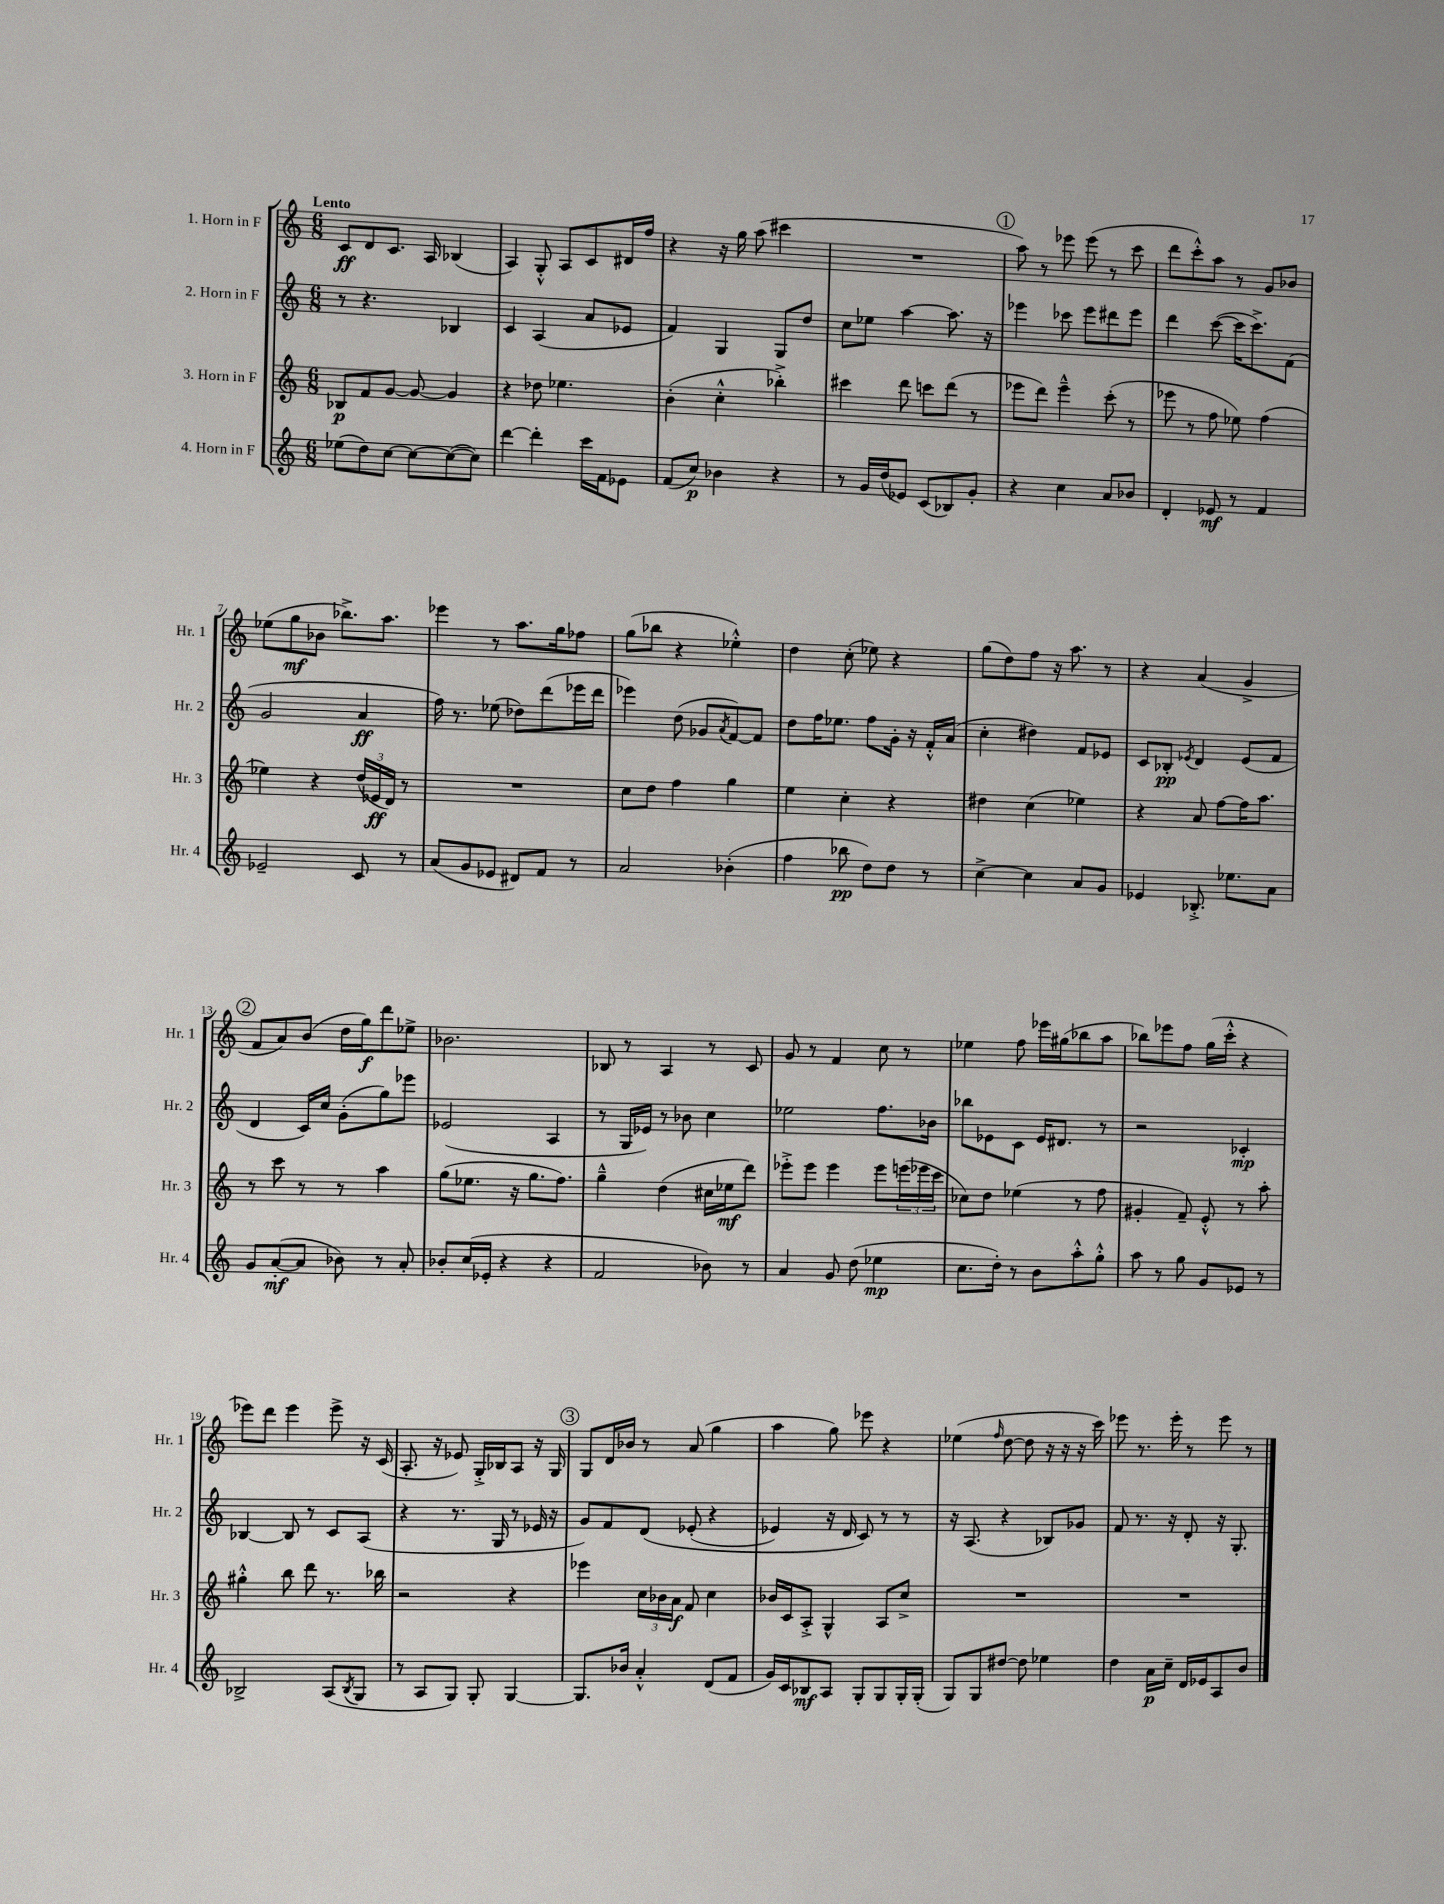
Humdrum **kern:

**kern	**dynam	**kern	**dynam	**kern	**dynam	**kern	**dynam
*part4	*part4	*part3	*part3	*part2	*part2	*part1	*part1
*staff4	*staff4	*staff3	*staff3	*staff2	*staff2	*staff1	*staff1
*I"4. Horn in F	*	*I"3. Horn in F	*	*I"2. Horn in F	*	*I"1. Horn in F	*
*I'Hr. 4	*	*I'Hr. 3	*	*I'Hr. 2	*	*I'Hr. 1	*
*clefG2	*	*clefG2	*	*clefG2	*	*clefG2	*
*k[]	*	*k[]	*	*k[]	*	*k[]	*
*M6/8	*	*M6/8	*	*M6/8	*	*M6/8	*
=1	=1	=1	=1	=1	=1	=1	=1
!	!	!	!	!	!	!LO:TX:a:B:t=Lento	!
(8ee-X\L	.	8B-X/L	p	8r	.	8c/L	ff
8dd\)	.	8f/	.	4.r	.	8d/	.
[8cc\J	.	[8g/J	.	.	.	8.c/J	.
8cc\L_	.	8g/_	.	.	.	.	.
.	.	.	.	.	.	16A/	.
(8cc\_	.	4g/]	.	4B-X/	.	(4B-X/	.
8cc\J])	.	.	.	.	.	.	.
=2	=2	=2	=2	=2	=2	=2	=2
[4ddd\	.	4r	.	4c/	.	4A/)	.
4ddd'\]	.	8dd-X\	.	(4A/	.	8G'^^/	.
.	.	4.ee-X\	.	.	.	8A/L	.
16ccc\LL	.	.	.	8a/L	.	8c/	.
16f\J	.	.	.	.	.	.	.
8e-X\J	.	.	.	8e-X/J	.	16d#X/L	.
.	.	.	.	.	.	16ff/JJ	.
=3	=3	=3	=3	=3	=3	=3	=3
(8f/L	.	(4b'\	.	4f/)	.	4r	.
8cc/J)	p	.	.	.	.	.	.
4b-X\	.	4cc'^^\	.	4G/	.	16r	.
.	.	.	.	.	.	16gg\	.
.	.	.	.	.	.	(8aa\	.
4r	.	4bb-X'^\)	.	8G/L	.	4ccc#X\	.
.	.	.	.	8dd/J	.	.	.
=4	=4	=4	=4	=4	=4	=4	=4
8r	.	4ccc#X\	.	8cc\L	.	2.r	.
16g/LL	.	.	.	8ee-X\J	.	.	.
(16dd/J	.	.	.	.	.	.	.
8e-X/J)	.	8ddd\	.	[4aa\	.	.	.
(8c/L	.	8cccn\L	.	.	.	.	.
8B-X/)	.	(8ddd\J	.	8.aa\]	.	.	.
8g'/J	.	8r	.	.	.	.	.
.	.	.	.	16r	.	.	.
!!LO:REH:place=s1:t=1
=5	=5	=5	=5	=5	=5	=5	=5
4r	.	8eee-X\L	.	4eee-X\	.	8aa\)	.
.	.	8ddd\J)	.	.	.	8r	.
4cc\	.	4eee-~^^\	.	8ccc-X\	.	8eee-X\	.
.	.	.	.	8eee-\L	.	(8eee-\	.
8a/L	.	(8ccc'\	.	8ddd#X\	.	8r	.
8b-X/J	.	8r	.	8eee-\J	.	8ccc\	.
=6	=6	=6	=6	=6	=6	=6	=6
4d'/	.	8eee-X\	.	4ddd\	.	8ddd\L	.
.	.	8r	.	.	.	8ccc'^^\)	.
8e-X/	mf	8ff\	.	([8ccc\	.	8aa\J	.
8r	.	8ee-X\)	.	16ccc\KL]	.	8r	.
.	.	.	.	8.ccc^\)	.	.	.
4f/	.	(4ff\	.	.	.	8g/L	.
.	.	.	.	(8f\J	.	8b-X/J	.
!!LO:LB:g=z
=7	=7	=7	=7	=7	=7	=7	=7
2e-X~/	.	4ee-X\)	.	2g/	.	(8ee-X\L	.
.	.	.	.	.	.	8gg\	mf
.	.	4r	.	.	.	8b-X\J	.
.	.	.	.	.	.	8.bb-X^\L)	.
8c/	.	(24dd/LL	.	4a/	ff	.	.
.	.	24e-X/	ff	.	.	.	.
.	.	.	.	.	.	8.aa\J	.
.	.	24d/JJ)	.	.	.	.	.
8r	.	8r	.	.	.	.	.
=8	=8	=8	=8	=8	=8	=8	=8
(8a/L	.	2.r	.	16ff\)	.	4eee-X\	.
.	.	.	.	8.r	.	.	.
8g/	.	.	.	.	.	.	.
8e-X/J	.	.	.	(8ee-X\	.	8r	.
8d#X/L)	.	.	.	8dd-X\L)	.	8.aa\L	.
8f/J	.	.	.	(8ddd\	.	.	.
.	.	.	.	.	.	16gg\k	.
8r	.	.	.	16eee-X\L	.	8ff-X\J	.
.	.	.	.	16ddd\JJ	.	.	.
=9	=9	=9	=9	=9	=9	=9	=9
2a/	.	8cc\L	.	4eee-X\)	.	(8gg\L	.
.	.	8dd\J	.	.	.	8bb-X\J	.
.	.	4ff\	.	(8dd\	.	4r	.
.	.	.	.	8g-X/L	.	.	.
.	.	.	.	8qa/	.	.	.
(4b-X'\	.	4gg\	.	[8f/)	.	4ee-X'^^\)	.
.	.	.	.	8f/J]	.	.	.
=10	=10	=10	=10	=10	=10	=10	=10
4ff\	.	4ee\	.	8dd\L	.	4dd\	.
.	.	.	.	16ff\K	.	.	.
.	.	.	.	8.ee-X\J	.	.	.
8bb-X\	pp	4cc'\	.	.	.	(8cc'\	.
8dd\L)	.	.	.	8ff\L	.	8ee-X\)	.
8dd\J	.	4r	.	16g'\Jk	.	4r	.
.	.	.	.	16r	.	.	.
8r	.	.	.	16f'^^/LL	.	.	.
.	.	.	.	(16a/JJ	.	.	.
=11	=11	=11	=11	=11	=11	=11	=11
[4cc^\	.	4dd#X\	.	4cc'\	.	(8gg\L	.
.	.	.	.	.	.	8dd\)	.
4cc\]	.	(4cc\	.	4dd#X\)	.	8ff\J	.
.	.	.	.	.	.	16r	.
.	.	.	.	.	.	8.aa\	.
8a/L	.	4ee-X\)	.	8f/L	.	.	.
8g/J	.	.	.	8e-X/J	.	8r	.
=12	=12	=12	=12	=12	=12	=12	=12
4e-X/	.	4r	.	8c/L	.	4r	.
.	.	.	.	8B-X'/J	pp	.	.
.	.	.	.	8qe-X/	.	.	.
8.B-X'^/	.	8a/	.	4d/	.	(4a/	.
.	.	[8ff\L	.	.	.	.	.
8.ee-X\L	.	.	.	.	.	.	.
.	.	16ff\K]	.	(8e-/L	.	4g^/	.
.	.	8.aa\J	.	.	.	.	.
8a\J	.	.	.	8f/J	.	.	.
!!LO:LB:g=z
!!LO:REH:place=s1:t=2
=13	=13	=13	=13	=13	=13	=13	=13
8g/L	.	8r	.	4d/	.	8f/L	.
([8a'/	mf	8ccc\	.	.	.	8a/)	.
8a/J]	.	8r	.	16c/LL)	.	(8b/J	.
.	.	.	.	16cc/JJ	.	.	.
8b-X\)	.	8r	.	(8g'\L	.	16dd\LL	.
.	.	.	.	.	.	16gg\J)	f
8r	.	4aa\	.	8gg\)	.	8ddd\	.
8a'/	.	.	.	8eee-X\J	.	8ee-X^\J	.
=14	=14	=14	=14	=14	=14	=14	=14
8b-X'/L	.	(8gg\L	.	(2e-X/	.	2.b-X\	.
(16cc/L	.	8.ee-X\J	.	.	.	.	.
16e-X'/JJ	.	.	.	.	.	.	.
4r	.	.	.	.	.	.	.
.	.	16r	.	.	.	.	.
.	.	8.gg\L	.	.	.	.	.
4r	.	.	.	4A/	.	.	.
.	.	8.ff\J)	.	.	.	.	.
=15	=15	=15	=15	=15	=15	=15	=15
2f/	.	4gg~^^\	.	8r	.	8B-X/	.
.	.	.	.	16G/LL	.	8r	.
.	.	.	.	16e-X/JJ)	.	.	.
.	.	(4dd\	.	8r	.	4A/	.
.	.	.	.	8b-X\	.	.	.
8b-X\)	.	16cc#X\LL	.	4cc\	.	8r	.
.	.	16ee-X\J	mf	.	.	.	.
8r	.	8ddd\J)	.	.	.	8c/	.
=16	=16	=16	=16	=16	=16	=16	=16
4a/	.	8eee-X'^\L	.	2ee-X\	.	8g/	.
.	.	8eee-\J	.	.	.	8r	.
8g/	.	4eee-\	.	.	.	4f/	.
(8dd\	.	.	.	.	.	.	.
4ee-X\	mp	8eee-\L	.	8.ff\L	.	8cc\	.
.	.	(24eeen\L	.	.	.	8r	.
.	.	24eee-X\	.	.	.	.	.
.	.	.	.	16b-X\Jk	.	.	.
.	.	24ccc\JJ	.	.	.	.	.
=17	=17	=17	=17	=17	=17	=17	=17
8.cc\L	.	8cc-X\L)	.	8bb-X\L	.	4ee-X\	.
.	.	8dd\J	.	8e-X\	.	.	.
16dd'\Jk)	.	.	.	.	.	.	.
8r	.	(4ee-X\	.	8c\J	.	8ff\	.
8b\L	.	.	.	16e-/KL	.	16eee-X\LL	.
.	.	.	.	8.d#X/J	.	(16gg#X\J	.
8aa'^^\	.	8r	.	.	.	8bb-X\	.
8gg'^^\J	.	8ff\	.	8r	.	8aa\J	.
=18	=18	=18	=18	=18	=18	=18	=18
8aa\	.	4g#X'/	.	2r	.	8bb-X\L)	.
8r	.	.	.	.	.	8eee-X\	.
8gg\	.	8f~/)	.	.	.	8ff\J	.
8g/L	.	8e'^^/	.	.	.	(16gg\LL	.
.	.	.	.	.	.	16ccc'^^\JJ	.
8e-X/J	.	8r	.	4c-X'/	mp	4r	.
8r	.	8aa'\	.	.	.	.	.
!!LO:LB:g=z
=19	=19	=19	=19	=19	=19	=19	=19
2B-X^/	.	4gg#X'^^\	.	[4B-X/	.	8eee-X\L)	.
.	.	.	.	.	.	8ddd\J	.
.	.	8bb\	.	8B-/]	.	4eee-\	.
.	.	8ddd\	.	8r	.	.	.
(8A/L	.	8.r	.	8c/L	.	8eee-^\	.
8qB-/	.	.	.	.	.	.	.
8G/J	.	.	.	(8A/J	.	16r	.
.	.	16bb-X\	.	.	.	(16c/	.
=20	=20	=20	=20	=20	=20	=20	=20
8r	.	2r	.	4r	.	8.A'/	.
8A/L	.	.	.	.	.	.	.
.	.	.	.	.	.	16r	.
8G/J)	.	.	.	8.r	.	8e-X/)	.
8G'/	.	.	.	.	.	16G'^/LL	.
.	.	.	.	16G/	.	16B-X/J	.
[4G/	.	4r	.	8r	.	8A/J	.
.	.	.	.	16e-X/	.	16r	.
.	.	.	.	16r	.	16G/	.
!!LO:REH:place=s1:t=3
=21	=21	=21	=21	=21	=21	=21	=21
8.G/L]	.	4eee-X\	.	8g/L)	.	8G/L	.
.	.	.	.	8f/	.	16d/L	.
16b-X/Jk	.	.	.	.	.	16b-X/JJ	.
4a'^^/	.	24cc\LL	.	(8d/J	.	8r	.
.	.	24b-X\	.	.	.	.	.
.	.	24a\JJ	f	.	.	.	.
.	.	8f/	.	(8e-X'/	.	(8a/	.
(8d/L	.	4cc\	.	4r	.	4gg\	.
8f/J	.	.	.	.	.	.	.
=22	=22	=22	=22	=22	=22	=22	=22
16g/LL)	.	16b-X/LL	.	4e-X/)	.	4aa\	.
16c/J	.	16c/J	.	.	.	.	.
8B-X/	mf	8A'^/J	.	.	.	.	.
8A/J	.	4G^^/	.	16r	.	8gg\)	.
.	.	.	.	16d/	.	.	.
8G'/L	.	.	.	8c/)	.	8eee-X\	.
8G/	.	8A/L	.	8r	.	4r	.
16G'/L	.	8cc^/J	.	8r	.	.	.
(16G'/JJ	.	.	.	.	.	.	.
=23	=23	=23	=23	=23	=23	=23	=23
8G/L)	.	2.r	.	16r	.	(4ee-X\	.
.	.	.	.	(8.A/	.	.	.
8G/	.	.	.	.	.	.	.
.	.	.	.	.	.	16qqff/	.
[8dd#X/J	.	.	.	4r	.	[8dd\	.
8dd#\]	.	.	.	.	.	8dd\]	.
4ee-X\	.	.	.	8B-X/L)	.	16r	.
.	.	.	.	.	.	16r	.
.	.	.	.	8g-X/J	.	16r	.
.	.	.	.	.	.	16ccc\)	.
=24	=24	=24	=24	=24	=24	=24	=24
4dd\	.	2.r	.	8f/	.	8eee-X\	.
.	.	.	.	8.r	.	8.r	.
16a\LL	p	.	.	.	.	.	.
16cc~\JJ	.	.	.	16r	.	16eee-'\	.
16d/LL	.	.	.	8d'/	.	8r	.
16e-X/J	.	.	.	.	.	.	.
8A/	.	.	.	16r	.	8eee-\	.
.	.	.	.	8.G'/	.	.	.
8b/J	.	.	.	.	.	8r	.
==	==	==	==	==	==	==	==
*-	*-	*-	*-	*-	*-	*-	*-
